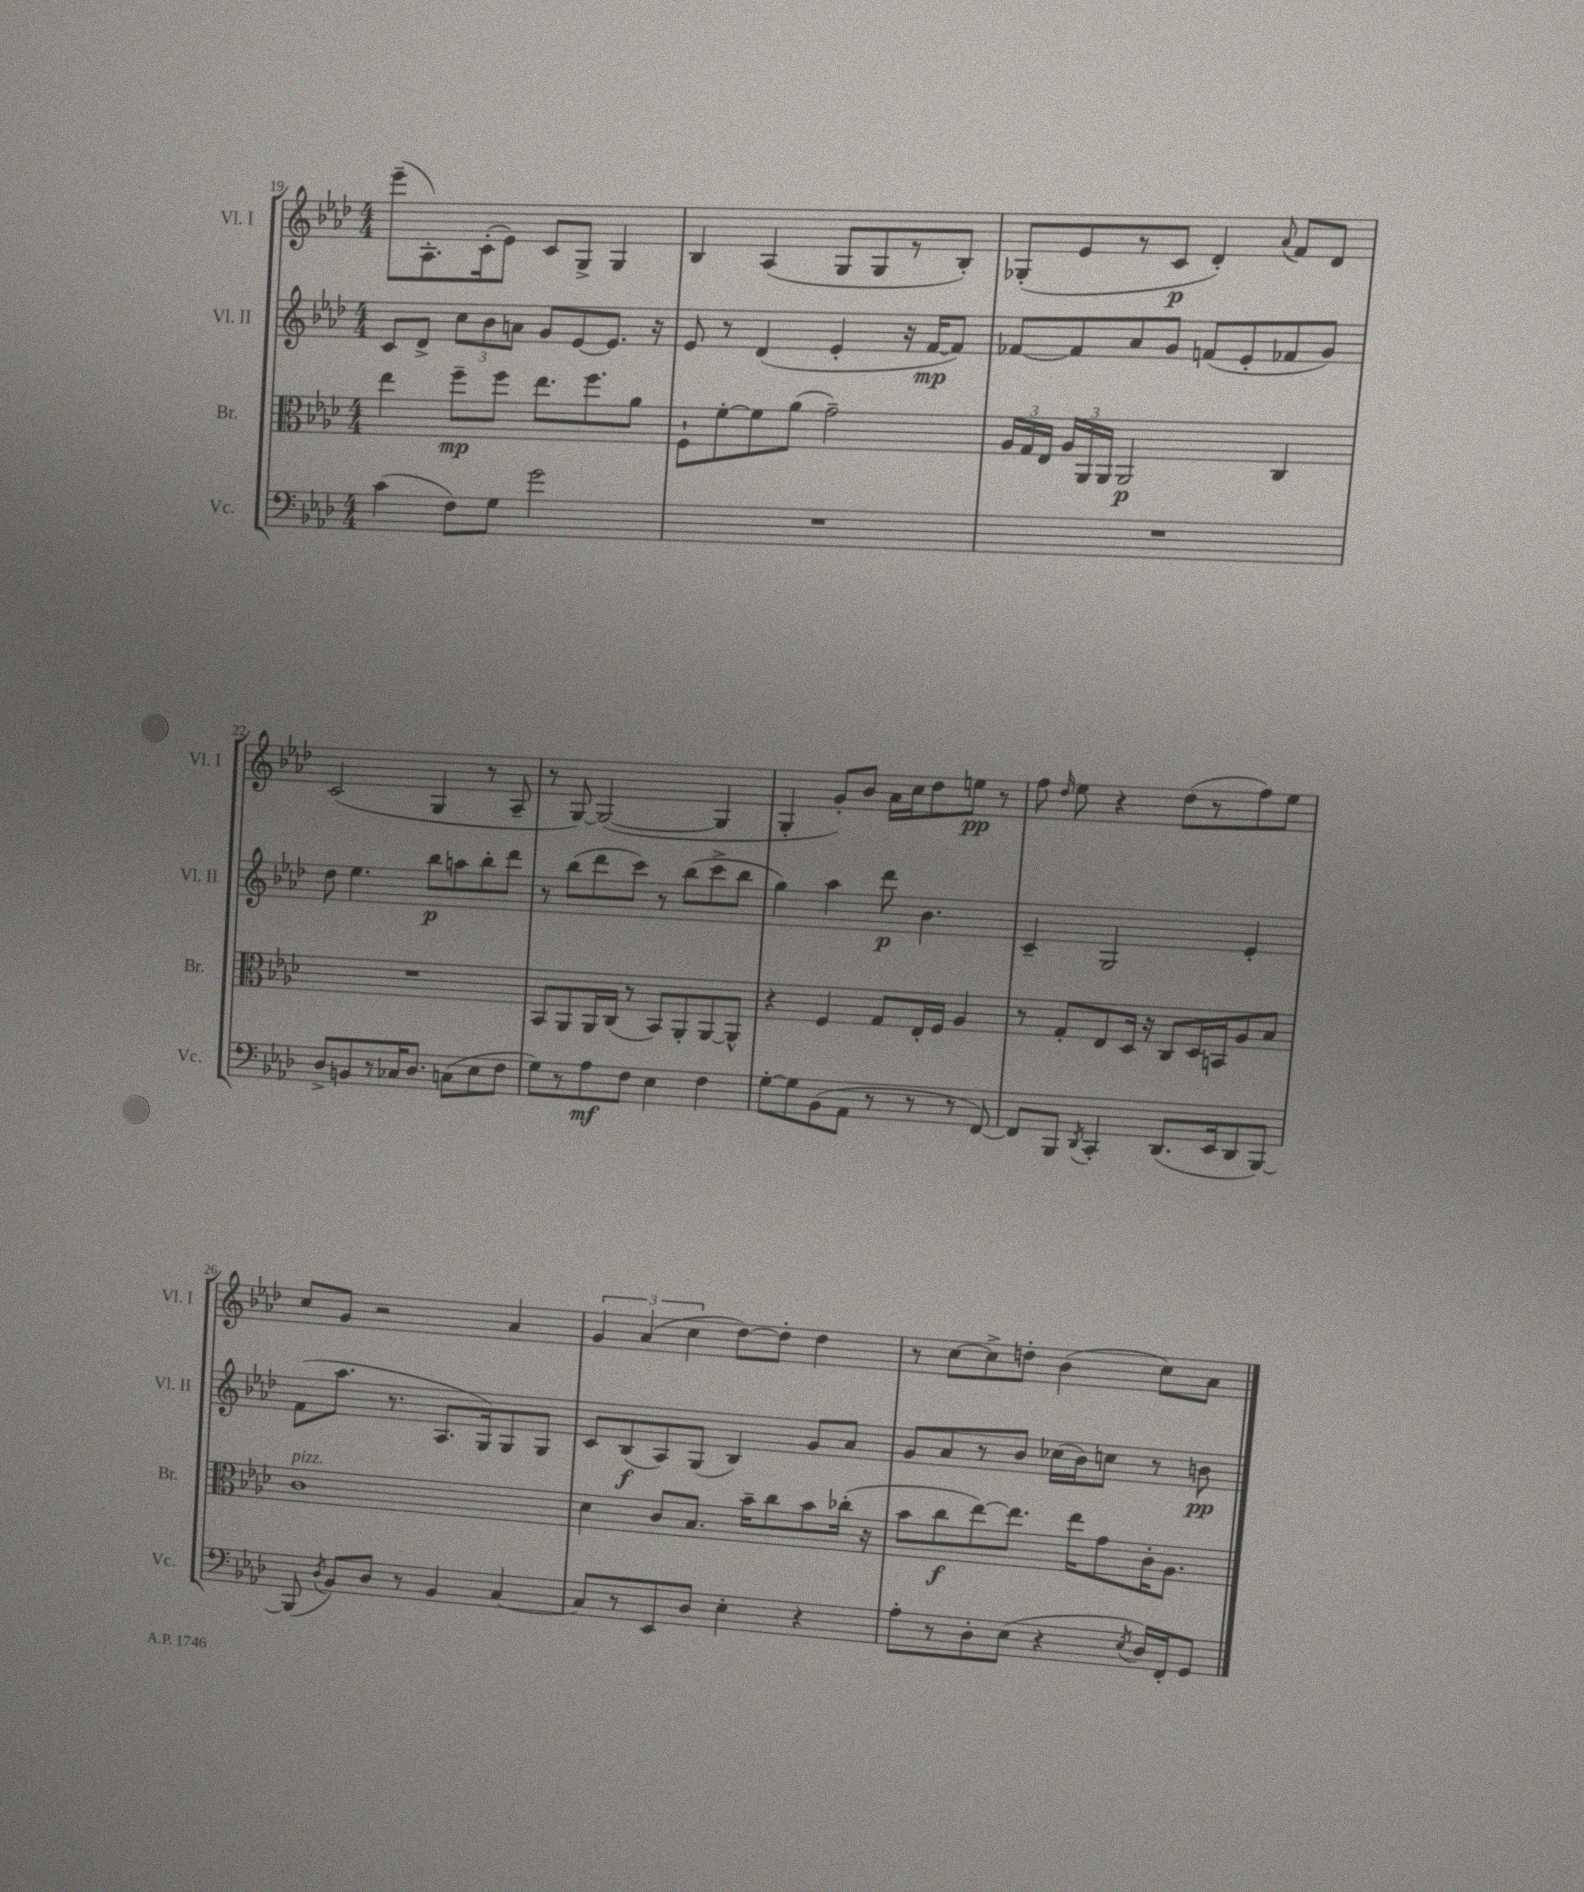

**kern	**kern	**kern	**kern
*staff4	*staff3	*staff2	*staff1
*clefF4	*clefC3	*clefG2	*clefG2
*k[b-e-a-d-]	*k[b-e-a-d-]	*k[b-e-a-d-]	*k[b-e-a-d-]
*M4/4	*M4/4	*M4/4	*M4/4
(4c	4ee-	8c	(8eee-~
.	.	8d-^	8.A-')
8F)	8ff~	12cc	.
.	.	.	(16c'
.	.	12b-	.
8G	8ff	.	8e-)
.	.	12a	.
2g	8.ee-	8g	8c
.	.	[8e-	8G^
.	8.ff	.	.
.	.	8.e-]	4G
.	8a-	.	.
.	.	16r	.
=	=	=	=
1r	8F`	8e-	4B-
.	[8f'	8r	.
.	8f]	(4d-	(4A-
.	(8a-	.	.
.	2g~)	4e-'	8G
.	.	.	8G
.	.	16r	8r
.	.	[16f	.
.	.	8f])	8B-')
=	=	=	=
1r	24A-	[8f-	(8G-'
.	24G	.	.
.	24E-	.	.
.	24A-	8f-]	8e-
.	24AA-	.	.
.	24AA-	.	.
.	2AA-	8a-	8r
.	.	8g	8c
.	.	(8f	4d-')
.	.	8e-'	.
.	.	.	8qqa-
.	4C	8f-	8f
.	.	8g)	8d-
=	=	=	=
8D-^	1r	8dd-	(2c
8BB	.	4.ee-	.
8r	.	.	.
16C-	.	.	.
8.D-	.	.	.
.	.	8bb-	4G
(8C	.	8aa	.
8E-	.	8bb-'	8r
8F	.	8ddd-	8A-~
=	=	=	=
8G)	8BB-	8r	8r
8r	8AA-	(8bb-	[8G)
8A-	16AA-	8ddd-	(2G_
.	(16C	.	.
8F	8r	8ccc)	.
4E-	8BB-)	8r	.
.	8AA-'	(8bb-	.
4F	[8AA-	8ccc^	4G]
.	8AA-^^]	8bb-	.
=	=	=	=
[8G'	4r	4gg)	4G'
8G]	.	.	.
(8BB-	4F	4aa-	8g')
8AA-	.	.	8b-
8r	8G	8ddd-	16a-
.	.	.	16cc
8r	16E-'	4.b-	8dd-
.	16F	.	.
8r	4A-	.	8ee
[8FF)	.	.	8r
=	=	=	=
8FF]	8r	4c~	8ff
.	.	.	16qqdd-
8BBB-	8G'	.	8ee-
8qDD-	.	.	.
4CC'	8E-	2G	4r
.	16D-	.	.
.	16r	.	.
(8.DD-	8C	.	(8dd-
.	16D-	.	8r
16EE-	16BB	.	.
8DD-	8A-	4e-'	8ff)
[8BBB-)	8B-	.	8ee-
=	=	=	=
(8BBB-]	1c	(8f	8cc
8qD-	.	.	.
8BB-)	.	8.aa-	8g
8D-	.	.	2r
.	.	8.r	.
8r	.	.	.
4BB-	.	8.A-	.
.	.	16G)	.
[4C	.	8G	4a-
.	.	8G	.
=	=	=	=
8C]	4d-	8c	6g
8r	.	(8B-	.
.	.	.	(6a-
8EE-	8c	8A-)	.
.	.	.	6cc
8D-	8.B-	(8G	.
4E-'	.	4B-)	[8dd-)
.	16b-~	.	.
.	8cc	.	8dd-']
4r	8b-	8g	4dd-
.	(16cc-'	8a-	.
.	16r	.	.
=	=	=	=
8A-'	8b-	8g	8r
8r	8cc	8a-	[8cc
8D-'	[8ee-)	8r	8cc^]
(8E-	8.ee-]	8b-	8dd'
4r	.	(16cc-	(4b-
.	16ee-	16b-)	.
.	8g	8cc	.
8qE-	.	.	.
16D-)	16c'	8r	8cc)
16FF'	8.A-	.	.
8GG	.	8b	8a-
==	==	==	==
*-	*-	*-	*-
